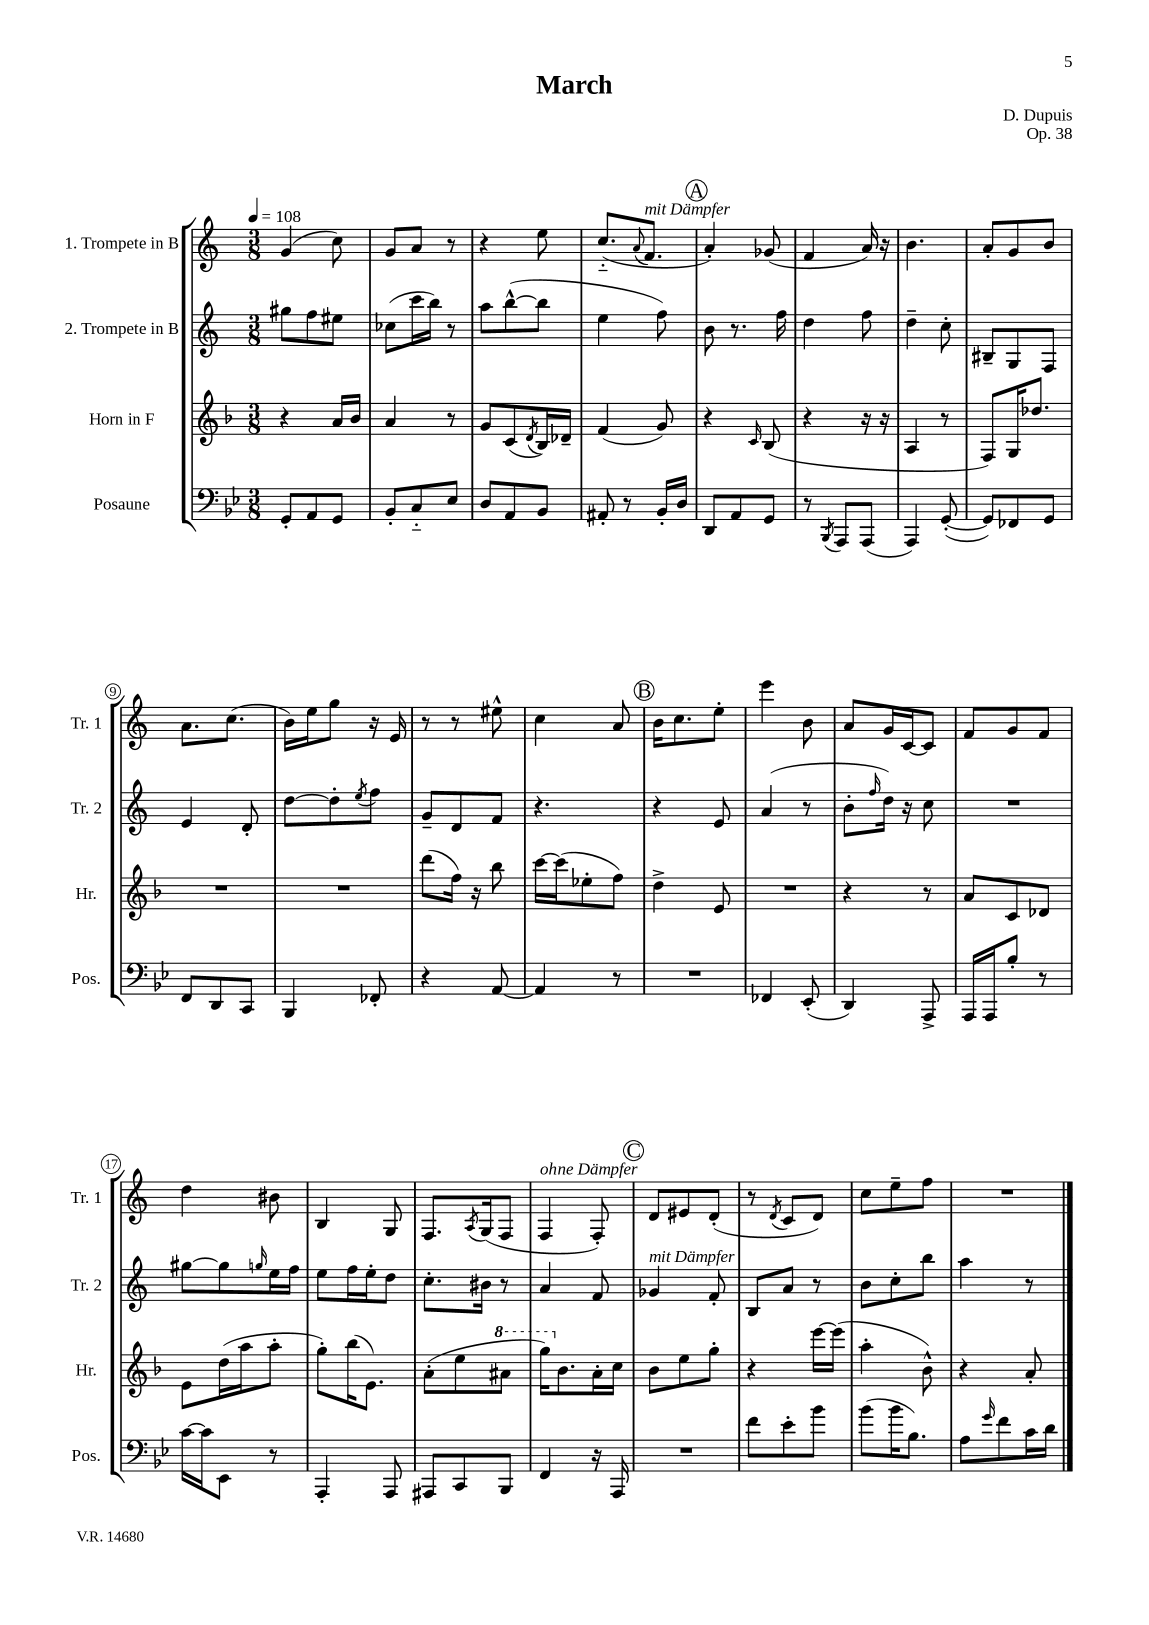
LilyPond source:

\header { title = "March" composer = "D. Dupuis" opus = "Op. 38" }
<<
\new StaffGroup <<
\new Staff = "s0" \with { instrumentName = "1. Trompete in B" shortInstrumentName = "Tr. 1" } {
    \clef treble \key c \major \numericTimeSignature \time 3/8 \tempo 4 = 108
    g'4( c''8) |
    g'8 a'8 r8 |
    r4 e''8 |
    c''8.-_( \appoggiatura { a'8 } f'8.^\markup { \italic "mit Dämpfer" } |
    \mark \markup { \circle "A" } a'4-.) ges'8( |
    f'4 a'16) r16 |
    b'4. |
    a'8-. g'8 b'8 |
    a'8. c''8.( |
    b'16) e''16 g''8 r16 e'16 |
    r8 r8 eis''8-^ |
    c''4 a'8 |
    \mark \markup { \circle "B" } b'16 c''8. e''8-. |
    e'''4 b'8 |
    a'8 g'16 c'16~ c'8 |
    f'8 g'8 f'8 |
    d''4 bis'8 |
    b4 g8 |
    f8. \acciaccatura { a8 } g16( f8 |
    f4^\markup { \italic "ohne Dämpfer" } f8-.) |
    \mark \markup { \circle "C" } d'8 eis'8 d'8-.( |
    r8 \acciaccatura { d'8 } c'8 d'8) |
    c''8 e''8-- f''8 |
    R4. \bar "|." |
}
\new Staff = "s1" \with { instrumentName = "2. Trompete in B" shortInstrumentName = "Tr. 2" } {
    \clef treble \key c \major \numericTimeSignature \time 3/8
    gis''8 f''8 eis''8 |
    ces''8( c'''16 b''16) r8 |
    a''8 b''8~-^( b''8 |
    e''4 f''8) |
    \mark \markup { \circle "A" } b'8 r8. f''16 |
    d''4 f''8 |
    d''4-- c''8-. |
    bis8-- g8 f8 |
    e'4 d'8-. |
    d''8~ d''8-. \acciaccatura { e''8 } f''8 |
    g'8-- d'8 f'8 |
    r4. |
    \mark \markup { \circle "B" } r4 e'8 |
    a'4( r8 |
    b'8-. \grace { f''16 } d''16) r16 c''8 |
    R4. |
    gis''8~ gis''8 \grace { g''16 } e''16 f''16 |
    e''8 f''16 e''16-. d''8 |
    c''8.-. bis'16 r8 |
    a'4 f'8 |
    \mark \markup { \circle "C" } ges'4^\markup { \italic "mit Dämpfer" } f'8-. |
    b8 a'8 r8 |
    b'8 c''8-. b''8 |
    a''4 r8 \bar "|." |
}
\new Staff = "s2" \with { instrumentName = "Horn in F" shortInstrumentName = "Hr." } {
    \clef treble \key f \major \numericTimeSignature \time 3/8
    r4 a'16 bes'16 |
    a'4 r8 |
    g'8 c'8( \acciaccatura { d'8 } bes16) des'16-- |
    f'4( g'8) |
    \mark \markup { \circle "A" } r4 \grace { c'16 } bes8( |
    r4 r16 r16 |
    a4 r8 |
    f8) g16 des''8. |
    R4. |
    R4. |
    d'''8( f''16) r16 bes''8 |
    c'''16~ c'''16( ees''8-. f''8) |
    \mark \markup { \circle "B" } d''4-> e'8 |
    R4. |
    r4 r8 |
    a'8 c'8 des'8 |
    e'8 d''16( a''16 a''8-. |
    g''8-.) bes''16( e'8.) |
    a'8-.( e''8 \ottava #1 ais''8 |
    g'''16) \ottava #0 bes'8. a'16-. c''16 |
    \mark \markup { \circle "C" } bes'8 e''8 g''8-. |
    r4 e'''16~ e'''16( |
    a''4-. bes'8-^) |
    r4 a'8-. \bar "|." |
}
\new Staff = "s3" \with { instrumentName = "Posaune" shortInstrumentName = "Pos." } {
    \clef bass \key bes \major \numericTimeSignature \time 3/8
    g,8-. a,8 g,8 |
    bes,8-. c8-_ ees8 |
    d8 a,8 bes,8 |
    ais,8-. r8 bes,16-. d16 |
    \mark \markup { \circle "A" } d,8 a,8 g,8 |
    r8 \acciaccatura { bes,,8 } a,,8 a,,8( |
    a,,4) g,8~-.( |
    g,8) fes,8 g,8 |
    f,8 d,8 c,8 |
    bes,,4 fes,8-. |
    r4 a,8~ |
    a,4 r8 |
    \mark \markup { \circle "B" } R4. |
    fes,4 ees,8-.( |
    d,4) a,,8-> |
    a,,16 a,,16 bes8-. r8 |
    c'16~ c'16 ees,8 r8 |
    a,,4-. a,,8 |
    ais,,8 c,8 bes,,8 |
    f,4 r16 a,,16 |
    \mark \markup { \circle "C" } R4. |
    f'8 ees'8-. bes'8 |
    bes'8( bes'16 bes8.) |
    a8 \grace { g'16 } f'8 c'16 d'16 \bar "|." |
}
>>
>>
\layout { \context { \Score \override BarNumber.stencil = #(make-stencil-circler 0.1 0.3 ly:text-interface::print) } }
